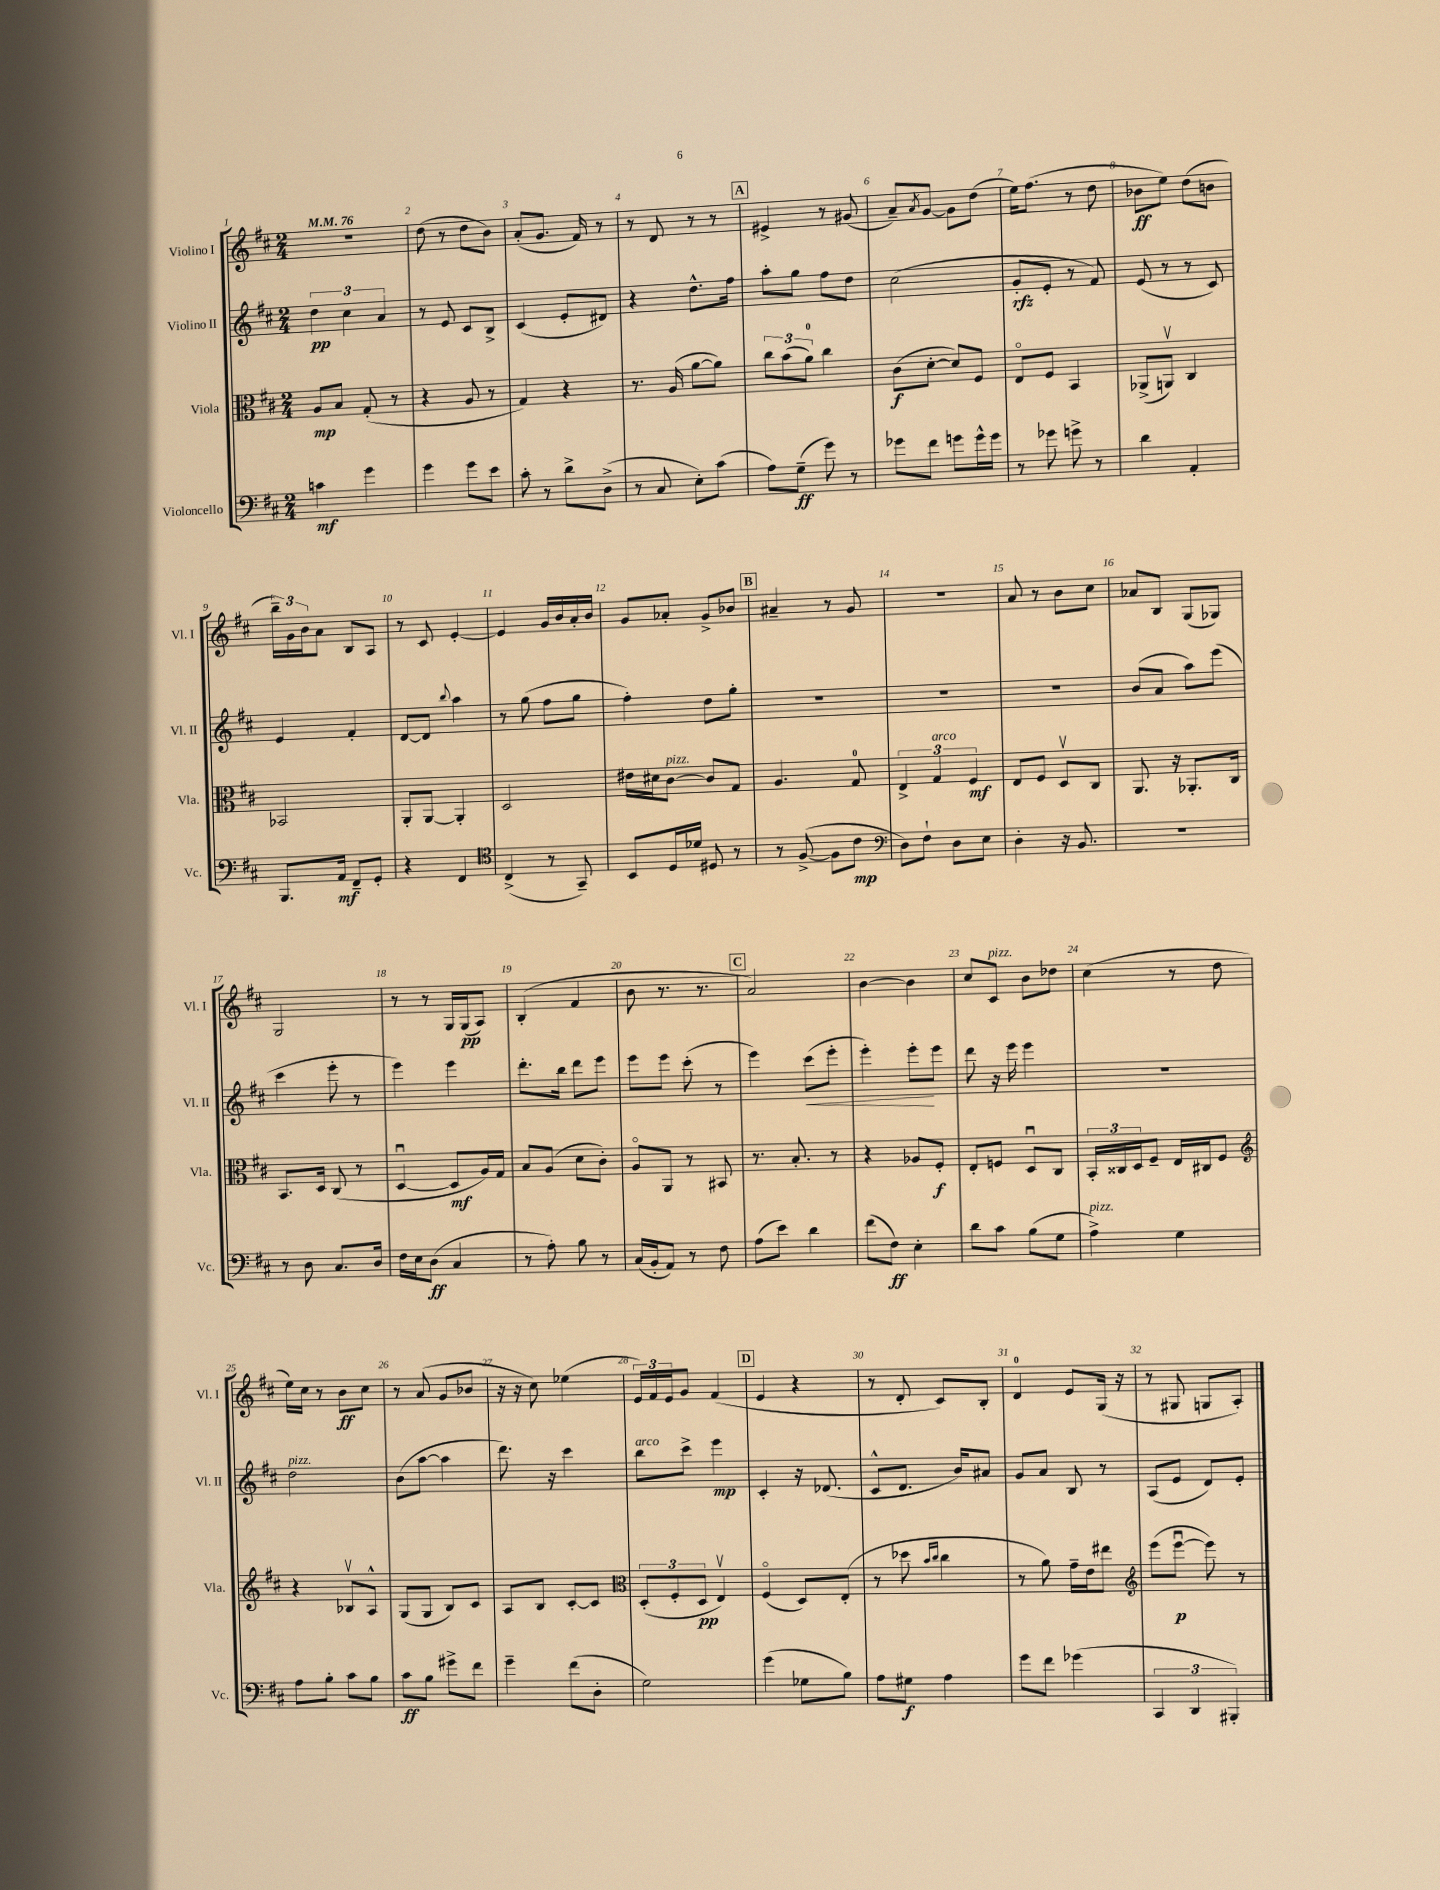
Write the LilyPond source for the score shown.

<<
\new StaffGroup <<
\new Staff = "s0" \with { instrumentName = "Violino I" shortInstrumentName = "Vl. I" } {
    \clef treble \key d \major \numericTimeSignature \time 2/4 \tempo 4 = 76
    r2 |
    d''8( r8 d''8 b'8) |
    a'8-.( g'8. fis'16) r8 |
    r8 d'8 r8 r8 |
    \mark \markup { \box "A" } eis'4-> r8 gis'8( |
    a'8--) \acciaccatura { a'8 } g'8~ g'8 d''8( |
    e''16) fis''8.( r8 d''8 |
    bes'8\ff e''8) d''8( b'8 |
    \tuplet 3/2 { b''16--) g'16 b'16 } a'8 b8 a8 |
    r8 cis'8 e'4~-. |
    e'4 g'16 b'16 a'16-. b'16 |
    g'8 aes'8-. g'8-> bes'8 |
    \mark \markup { \box "B" } ais'4-- r8 g'8 |
    R2 |
    a'8 r8 b'8 cis''8 |
    aes'8 b8 g8( ges8) |
    g2 |
    r8 r8 g16 g16\pp( a8) |
    b4-.( fis'4 |
    b'8 r8. r8. |
    \mark \markup { \box "C" } a'2) |
    b'4~ b'4 |
    cis''8 cis'8^\markup { \italic "pizz." } b'8 des''8 |
    cis''4( r8 d''8 |
    e''16) cis''16 r8 b'8\ff cis''8 |
    r8 a'8( g'8 bes'8 |
    r16 r16 cis''8) ees''4( |
    \tuplet 3/2 { e'16) fis'16 e'16 } g'8 fis'4( |
    \mark \markup { \box "D" } e'4 r4 |
    r8 d'8-. cis'8) b8-. |
    d'4-0 e'8 g16( r16 |
    r8 gis8 g8 a8-.) \bar "|." |
}
\new Staff = "s1" \with { instrumentName = "Violino II" shortInstrumentName = "Vl. II" } {
    \clef treble \key d \major \numericTimeSignature \time 2/4
    \tuplet 3/2 { d''4\pp cis''4 a'4 } |
    r8 e'8 cis'8 b8-> |
    cis'4( e'8-. dis'8) |
    r4 d''8.-^ fis''16 |
    \mark \markup { \box "A" } a''8-. g''8 fis''8 d''8 |
    cis''2( |
    g'8-.\rfz e'8-. r8 fis'8) |
    e'8( r8 r8 cis'8) |
    e'4 fis'4-. |
    d'8~ d'8 \appoggiatura { b''8 } a''4 |
    r8 g''8( fis''8 g''8 |
    fis''4-.) d''8 g''8-. |
    \mark \markup { \box "B" } R2 |
    R2 |
    R2 |
    b'8( a'8 a''8) e'''8( |
    cis'''4 e'''8-. r8 |
    e'''4) e'''4 |
    d'''8.-. b''16 d'''8 e'''8 |
    e'''8 e'''8 cis'''8-.( r8 |
    \mark \markup { \box "C" } e'''4) cis'''8\<( e'''8-. |
    e'''4-.) e'''8-.\! e'''8 |
    d'''8 r16 e'''16 e'''4 |
    R2 |
    d''2^\markup { \italic "pizz." } |
    b'8( a''8~ a''4 |
    d'''8.) r16 cis'''4 |
    b''8^\markup { \italic "arco" } cis'''8-> e'''4\mp |
    \mark \markup { \box "D" } cis'4-. r16 des'8.( |
    cis'8-^ d'8. b'16) ais'8 |
    g'8 a'8 b8 r8 |
    a8( e'8 d'8) e'8-. \bar "|." |
}
\new Staff = "s2" \with { instrumentName = "Viola" shortInstrumentName = "Vla." } {
    \clef alto \key d \major \numericTimeSignature \time 2/4
    a8\mp b8 g8-.( r8 |
    r4 a8 r8 |
    g4) r4 |
    r8. a16( a'8~ a'8) |
    \mark \markup { \box "A" } \tuplet 3/2 { cis''8 b'8( a'8-0) } cis''4 |
    cis'8\f( d'8~-. d'8) fis8 |
    e8\flageolet fis8 b,4 |
    aes,8->( a,8\upbow) cis4 |
    bes,2 |
    a,8-. a,8~ a,4-. |
    d2 |
    eis'16 dis'16 cis'8~^\markup { \italic "pizz." } cis'8 g8 |
    \mark \markup { \box "B" } a4. g8-0 |
    \tuplet 3/2 { e4-> g4^\markup { \italic "arco" } fis4\mf } |
    e8 fis8 d8\upbow cis8 |
    a,8. r16 aes,8.-. cis16 |
    b,8. d16 cis8( r8 |
    d4~\downbow d8\mf a16) g16 |
    b8 a8( d'8 cis'8-.) |
    a8\flageolet a,8 r8 bis,8 |
    \mark \markup { \box "C" } r8. b8.-. r8 |
    r4 aes8 fis8-.\f |
    e8-. f8 d8\downbow cis8 |
    \tuplet 3/2 { b,16-. cisis16 d16 } fis8-- e16 cis16 fis8 |
    \clef treble r4 bes8\upbow a8-^ |
    g8( g8 b8) cis'8 |
    a8 b8 cis'8~-. cis'8 |
    \clef alto \tuplet 3/2 { d8-.( fis8-. d8\pp } e4\upbow) |
    \mark \markup { \box "D" } fis4\flageolet( d8) e8-.( |
    r8 des''8 \grace { b'16 cis''16 } cis''4 |
    r8 a'8) g'16-- e'16 eis''8 |
    \clef treble e'''8( e'''8~\downbow\p e'''8) r8 \bar "|." |
}
\new Staff = "s3" \with { instrumentName = "Violoncello" shortInstrumentName = "Vc." } {
    \clef bass \key d \major \numericTimeSignature \time 2/4
    c'4\mf g'4 |
    g'4 g'8 e'8 |
    cis'8-. r8 d'8-> d8->( |
    r8 cis8 e8-.) cis'8( |
    \mark \markup { \box "A" } a8) g8--\ff( g'8) r8 |
    ges'8 fis'8 g'8 g'16-^ g'16 |
    r8 ges'8 g'8-> r8 |
    d'4 a,4-. |
    b,,8. a,16\mf fis,8-- g,8-. |
    r4 fis,4 |
    \clef tenor cis4->( r8 g,8--) |
    b,8 d16 des'16 dis8 r8 |
    \mark \markup { \box "B" } r8 fis8~->( fis8 cis'8\mp |
    \clef bass d8) fis8-! d8 e8 |
    d4-. r16 b,8. |
    R2 |
    r8 d8 cis8. d16 |
    fis16 e16 d8\ff( cis4 |
    r8 a8-.) b8 r8 |
    cis16( b,16-. a,8) r8 fis8 |
    \mark \markup { \box "C" } a8( e'8) d'4 |
    fis'8( fis8\ff) e4-. |
    d'8 cis'8 b8( g8 |
    a4->^\markup { \italic "pizz." }) g4 |
    a8 b8-. cis'8 b8 |
    cis'8\ff b8 gis'8-> fis'8 |
    g'4-- fis'8( d8-. |
    g2) |
    \mark \markup { \box "D" } g'4( ges8 b8) |
    a8 gis8\f a4 |
    g'8 fis'8 ges'4( |
    \tuplet 3/2 { cis,4 d,4 bis,,4-.) } \bar "|." |
}
>>
>>
\layout { \context { \Score \override BarNumber.break-visibility = ##(#f #t #t) barNumberVisibility = #all-bar-numbers-visible } }
